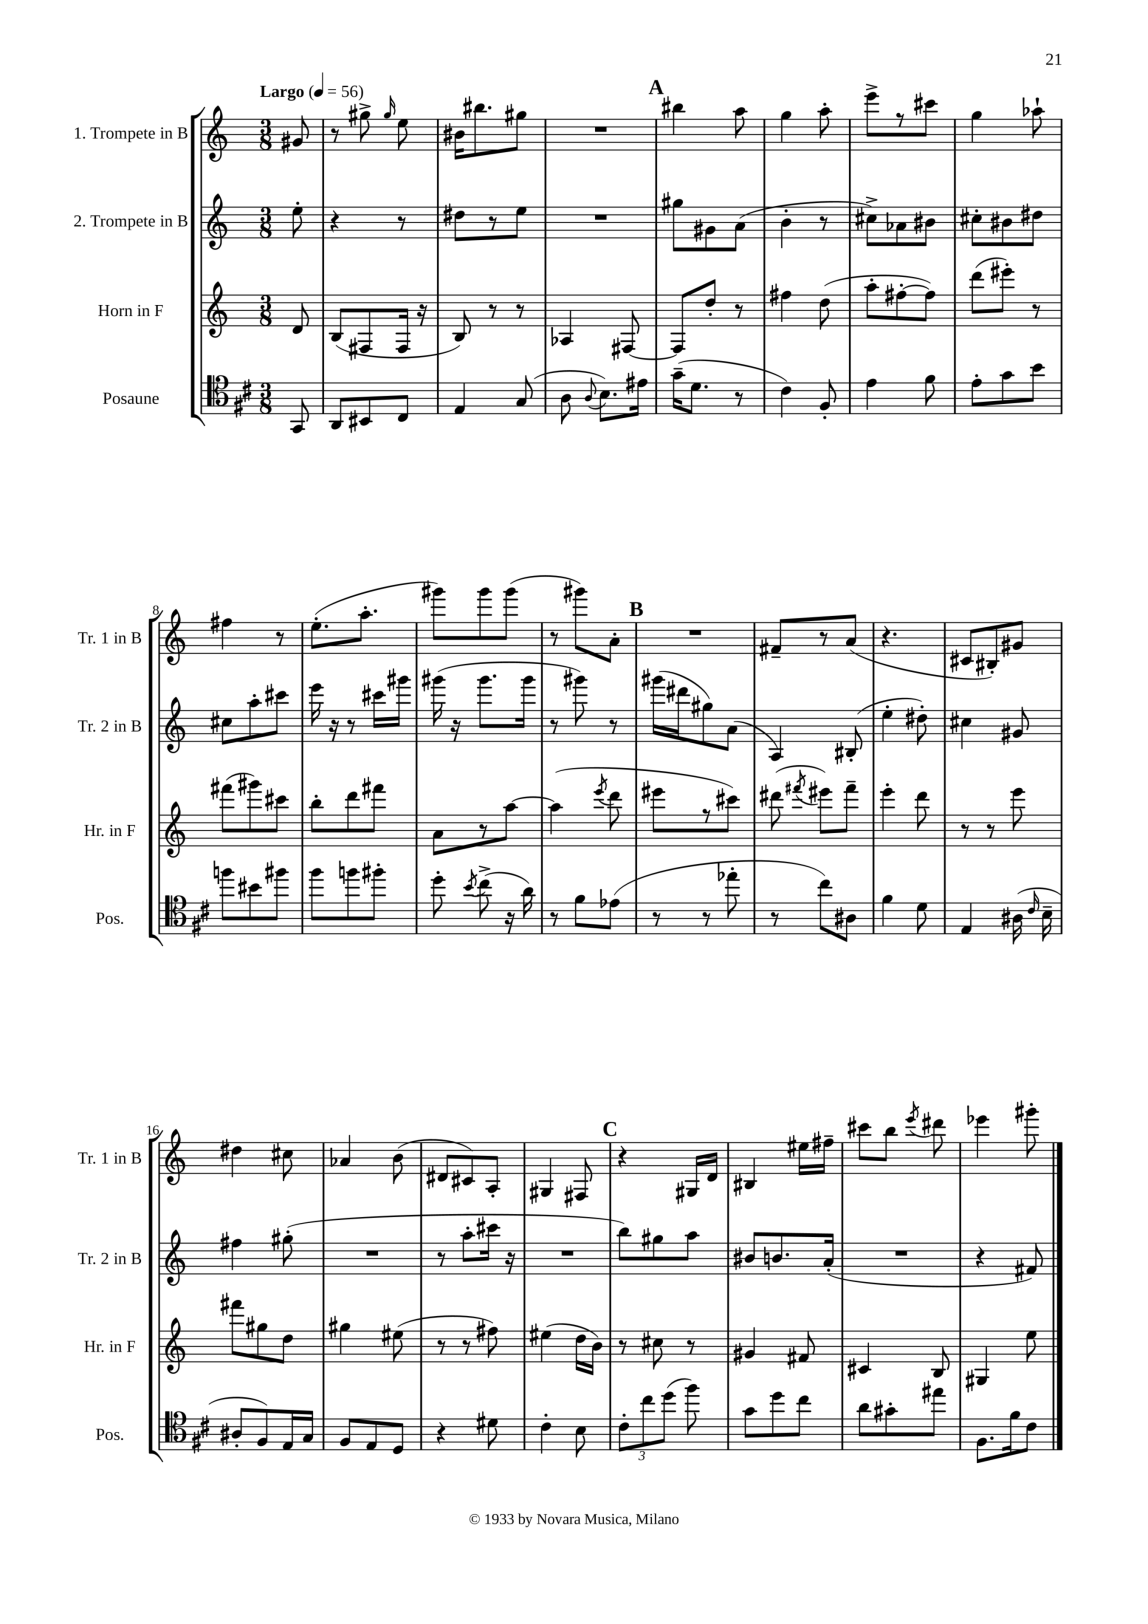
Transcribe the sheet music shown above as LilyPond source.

<<
\new StaffGroup <<
\new Staff = "s0" \with { instrumentName = "1. Trompete in B" shortInstrumentName = "Tr. 1 in B" } {
    \clef treble \key c \major \numericTimeSignature \time 3/8 \partial 8 \tempo "Largo" 4 = 56
    \autoBeamOff gis'8 |
    r8 gis''8-> \grace { gis''16 } e''8 |
    bis'16[ bis''8. gis''8] |
    R4. |
    \mark \markup { \bold "A" } bis''4 a''8 |
    g''4 a''8-. |
    e'''8[-> r8 cis'''8] |
    g''4 aes''8-! |
    fis''4 r8 |
    e''8.[-.( a''8.]-. |
    gis'''8[) gis'''8 gis'''8]( |
    r8 gis'''8[) a'8]-. |
    \mark \markup { \bold "B" } R4. |
    fis'8[-- r8 a'8]( |
    r4. |
    cis'8[ bis8-.) gis'8] |
    dis''4 cis''8 |
    aes'4 b'8( |
    dis'8[ cis'8) a8]-. |
    gis4 fis8 |
    \mark \markup { \bold "C" } r4 gis16[ d'16] |
    bis4 eis''16[ fis''16]-- |
    cis'''8[ b''8] \acciaccatura { e'''8 } dis'''8 |
    ees'''4 gis'''8-. \bar "|." |
}
\new Staff = "s1" \with { instrumentName = "2. Trompete in B" shortInstrumentName = "Tr. 2 in B" } {
    \clef treble \key c \major \numericTimeSignature \time 3/8 \partial 8
    \autoBeamOff e''8-. |
    r4 r8 |
    dis''8[ r8 e''8] |
    R4. |
    \mark \markup { \bold "A" } gis''8[ gis'8 a'8]( |
    b'4-. r8 |
    cis''8[->) aes'8 bis'8] |
    cis''8[-. bis'8 dis''8] |
    cis''8[ a''8-. cis'''8] |
    e'''16 r16 r8 cis'''16[ gis'''16] |
    gis'''16( r16 gis'''8.[ gis'''16] |
    r8 gis'''8) r8 |
    \mark \markup { \bold "B" } gis'''16[( dis'''16 gis''8) a'8]( |
    a4) bis8-.( |
    e''4-. dis''8-.) |
    cis''4 gis'8 |
    fis''4 gis''8-.( |
    R4. |
    r8 a''8[-. cis'''16] r16 |
    R4. |
    \mark \markup { \bold "C" } b''8[) gis''8 a''8] |
    bis'8[ b'8. a'16]-.( |
    R4. |
    r4 fis'8) \bar "|." |
}
\new Staff = "s2" \with { instrumentName = "Horn in F" shortInstrumentName = "Hr. in F" } {
    \clef treble \key c \major \numericTimeSignature \time 3/8 \partial 8
    \autoBeamOff d'8 |
    b8[( fis8 fis16] r16 |
    b8) r8 r8 |
    aes4 fis8~ |
    \mark \markup { \bold "A" } fis8[ d''8]-. r8 |
    fis''4 d''8( |
    a''8[-. fis''8~-. fis''8]) |
    d'''8[( eis'''8]-.) r8 |
    fis'''8[( gis'''8) cis'''8] |
    b''8[-. d'''8 fis'''8] |
    a'8[ r8 a''8]~ |
    a''4( \acciaccatura { e'''8 } d'''8 |
    \mark \markup { \bold "B" } eis'''8[ r8 cis'''8]) |
    dis'''8( \acciaccatura { fis'''8 } eis'''8[) fis'''8]-- |
    e'''4-. d'''8 |
    r8 r8 e'''8 |
    fis'''8[ gis''8 d''8] |
    gis''4 eis''8( |
    r8 r8 fis''8) |
    eis''4( d''16[ b'16]) |
    \mark \markup { \bold "C" } r8 cis''8 r8 |
    gis'4 fis'8 |
    cis'4 b8 |
    gis4 e''8 \bar "|." |
}
\new Staff = "s3" \with { instrumentName = "Posaune" shortInstrumentName = "Pos." } {
    \clef tenor \key d \major \numericTimeSignature \time 3/8 \partial 8
    \autoBeamOff g,8 |
    a,8[ bis,8 cis8] |
    e4 g8( |
    a8 \appoggiatura { a8 } b8.[) eis'16] |
    \mark \markup { \bold "A" } g'16[--( d'8.] r8 |
    cis'4) fis8-. |
    e'4 fis'8 |
    e'8[-. g'8 b'8] |
    f''8[ bis'8 fis''8] |
    fis''8[ f''8 fis''8]-. |
    d''8-. \acciaccatura { b'8 } cis''8->( r16 a'16) |
    r8 fis'8[ ees'8]( |
    \mark \markup { \bold "B" } r8 r8 ees''8-. |
    r8 cis''8[) ais8] |
    fis'4 d'8 |
    e4 ais16( \grace { cis'16 } b16-- |
    ais8[-. fis8) e16 g16] |
    fis8[ e8 d8] |
    r4 dis'8 |
    cis'4-. b8 |
    \mark \markup { \bold "C" } \tuplet 3/2 { cis'8[-. cis''8 d''8]( } fis''8) |
    g'8[ d''8 cis''8] |
    a'8[ gis'8-. eis''8] |
    fis8.[ fis'16 cis'8] \bar "|." |
}
>>
>>
